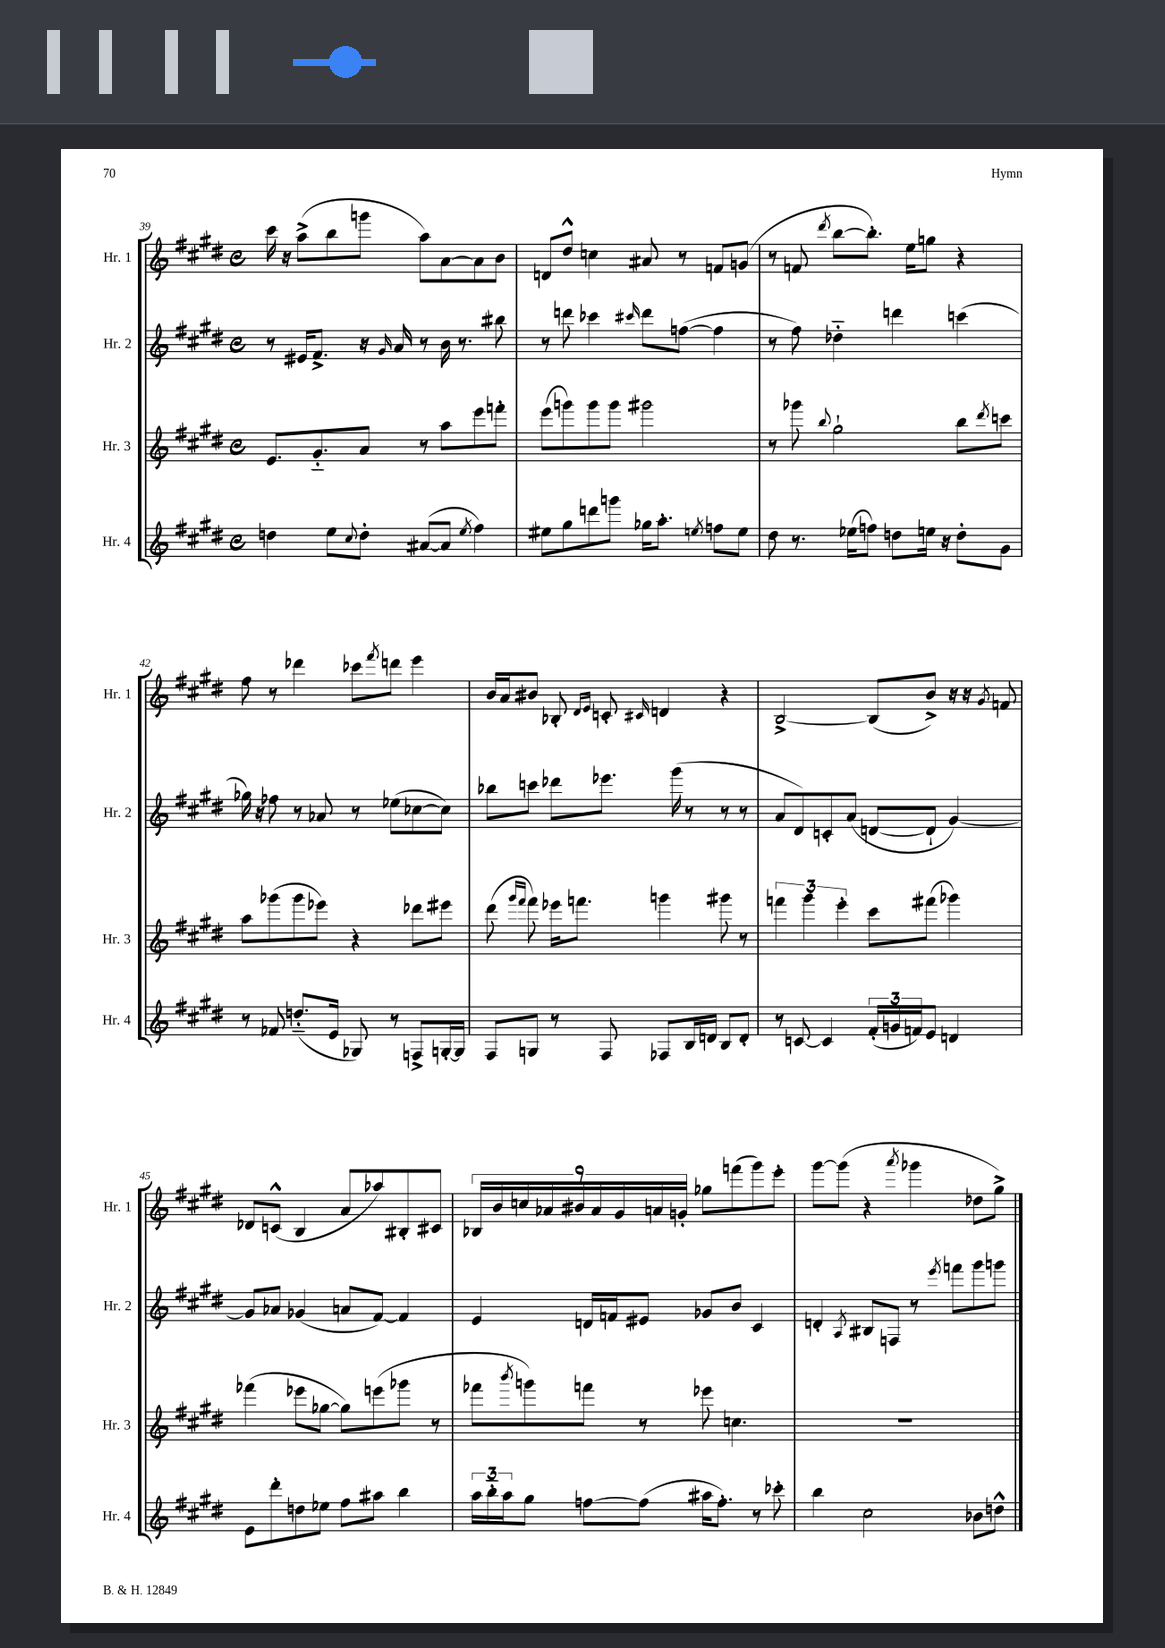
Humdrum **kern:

**kern	**kern	**kern	**kern
*staff4	*staff3	*staff2	*staff1
*clefG2	*clefG2	*clefG2	*clefG2
*k[f#c#g#d#]	*k[f#c#g#d#]	*k[f#c#g#d#]	*k[f#c#g#d#]
*M4/4	*M4/4	*M4/4	*M4/4
*met(c)	*met(c)	*met(c)	*met(c)
4dd	8.e	8r	16ccc#
.	.	.	16r
.	.	16e#	(8aa^
.	8.g#'~	8.f#^	.
8ee	.	.	8bb
8qqcc#	.	.	.
8dd'	8a	16r	8ggg
.	.	16qqg#	.
.	.	16a	.
([8a#	8r	8r	8aa)
8a#]	8aa	16b	[8a
.	.	8.r	.
8qee	.	.	.
4ff#)	8eee	.	8a]
.	8fff'	8bb#	8b
=	=	=	=
8ee#	(8eee	8r	8d
8gg#	8ggg)	8ddd	8dd#^^
8ddd	8ggg	4ccc-	4cc
8ggg	8ggg	.	.
.	.	16qqccc#	.
16gg-	2ggg#	8ddd	8a#
8.aa'	.	.	.
.	.	([8ff	8r
8qee	.	.	.
8ff	.	4ff]	8f
8ee	.	.	(8g
=	=	=	=
8dd#	8r	8r	8r
8.r	8ggg-	8ff#)	8f
.	8qqbb	.	8qddd#
.	2gg#`	4dd-'~	[8bb
(16ee-	.	.	.
8ff)	.	.	8.bb'])
8dd	.	4ddd	.
.	.	.	16ee
16ee	.	.	8gg
16r	.	.	.
8dd'	8bb	(4ccc	4r
.	8qddd#	.	.
8g#	8ccc	.	.
=	=	=	=
8r	8aa	16gg-)	8ff#
.	.	16r	.
8f-	(8ggg-	8ff-	8r
(8.dd'~	8ggg-	8r	4ddd-
.	8eee-)	8a-	.
16e	.	.	.
8G-)	4r	8r	8ccc-
.	.	.	8qfff#
8r	.	(8ee-	8ddd
8F^	8ddd-	[8cc-	4eee
[16G'	8eee#	8cc-])	.
16G]	.	.	.
=	=	=	=
8F#	(8ddd#	8bb-	16b
.	.	.	16a
.	16qqggg#	.	.
.	16qqfff#	.	.
8G	8fff#)	8ccc	8b#
8r	16eee-	8ddd-	8B-'
.	8.fff	.	.
.	.	.	16qqd#
.	.	.	16qqe
8F#	.	8.eee-	8c'
.	.	.	16qqc#
8F-	4ggg	.	4d
.	.	(16ggg#	.
16B	.	8r	.
16d	.	.	.
8B	8ggg#	8r	4r
8d'	8r	8r	.
=	=	=	=
8r	6fff	8a	[2B^
[8c	.	8d#)	.
.	6ggg#	.	.
4c]	.	8c'	.
.	6eee'	.	.
.	.	(8a	.
(24f#'	8ccc#	[8d	(8B]
24g	.	.	.
24f)	.	.	.
8e	(8fff#	8d`]	8b^)
4d	4ggg-)	[4g#)	16r
.	.	.	16r
.	.	.	8qg#
.	.	.	8f
=	=	=	=
8e	(4fff-	8g#]	8d-
8ddd#'	.	8a-	(8c^^
8dd	8eee-	(4g-	4B
8ee-	[8gg-	.	.
8ff#	8gg-])	8a	8a
8aa#	(8eee	[8f#)	8aa-)
4bb	8ggg-	4f#]	8B#'
.	8r	.	8c#
=	=	=	=
24aa	8fff-	4e	18B-
24bb'~	.	.	.
.	.	.	18b
24aa	.	.	.
.	.	.	18cc
.	8qbbb	.	.
8gg#	8ggg)	.	.
.	.	.	18a-
.	.	.	18b#
[8ff	8fff	16d	.
.	.	.	18a-
.	.	16f	.
.	.	.	18g#
(8ff]	8r	8e#	.
.	.	.	18a
.	.	.	18g'
16aa#	8eee-	8g-	8gg-
8.ff')	.	.	.
.	4.cc	8b	(8fff
8r	.	4c#	8ggg#)
8ccc-'	.	.	8eee'
=	=	=	=
4bb	1r	4d'	[8ggg#
.	.	.	(8ggg#]
.	.	8qA	.
2cc#	.	8B#	4r
.	.	8F	.
.	.	.	8qaaa
.	.	8r	4ggg-
.	.	8qeee	.
.	.	8fff	.
8b-	.	8ggg#	8dd-
8dd^^	.	8ggg	8gg#^)
==	==	==	==
*-	*-	*-	*-
